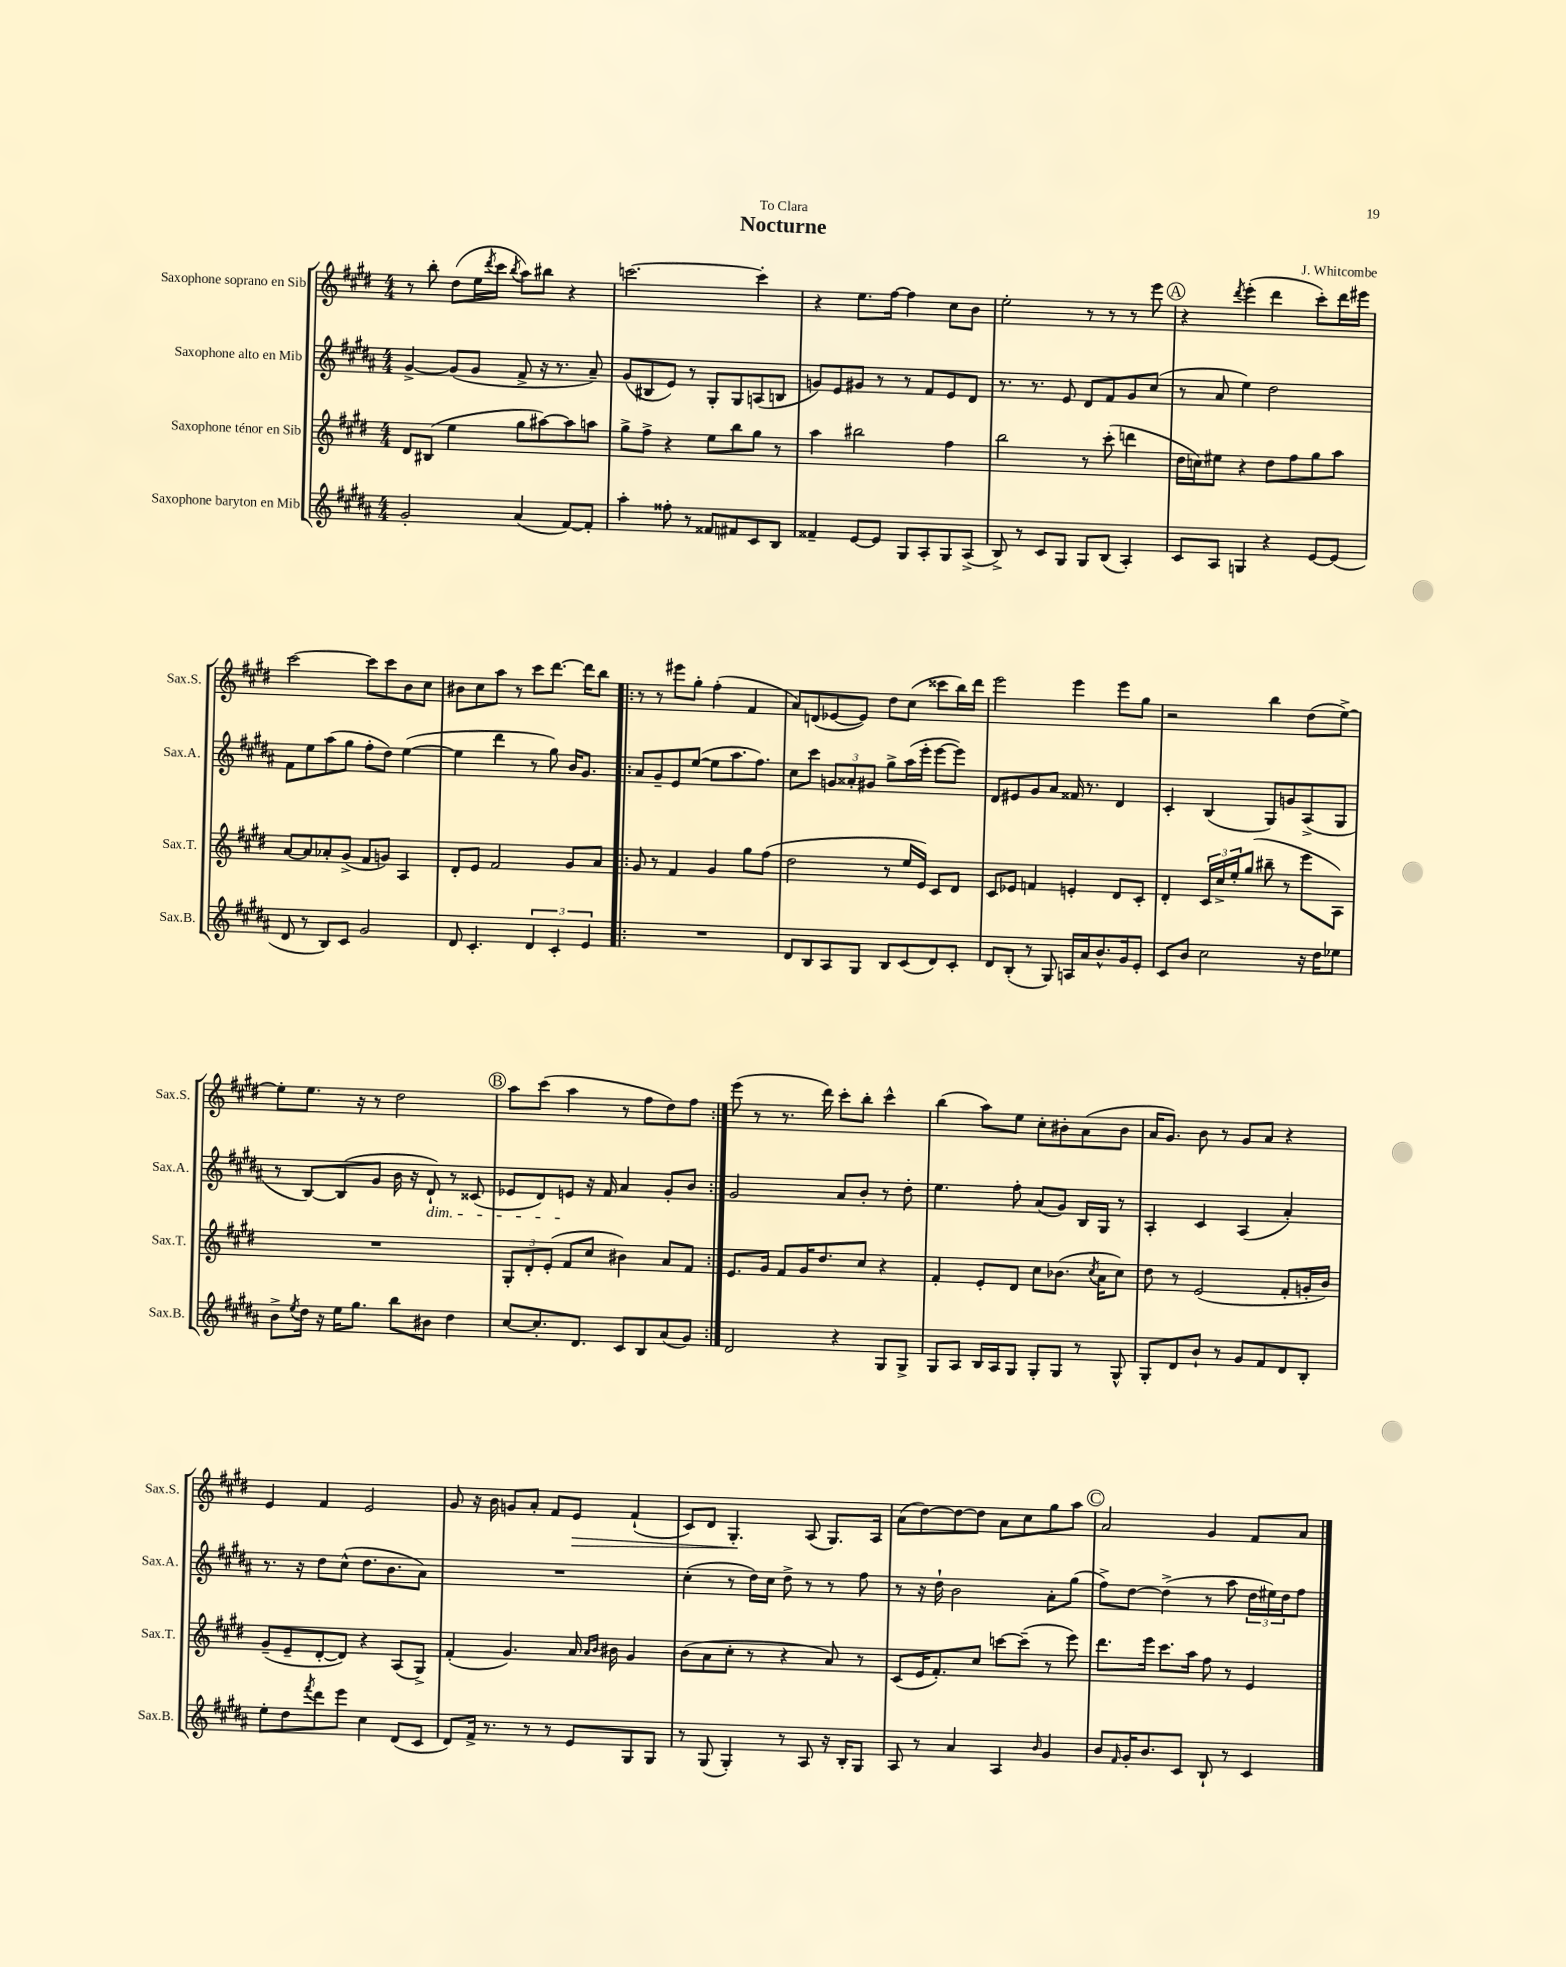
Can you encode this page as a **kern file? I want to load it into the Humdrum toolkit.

**kern	**kern	**kern	**kern	**dynam
*part4	*part3	*part2	*part1	*part1
*staff4	*staff3	*staff2	*staff1	*staff1
*I"Saxophone baryton en Mib	*I"Saxophone ténor en Sib	*I"Saxophone alto en Mib	*I"Saxophone soprano en Sib	*
*I'Sax.B.	*I'Sax.T.	*I'Sax.A.	*I'Sax.S.	*
*clefG2	*clefG2	*clefG2	*clefG2	*
*k[f#c#g#d#a#]	*k[f#c#g#d#]	*k[f#c#g#d#a#]	*k[f#c#g#d#]	*
*M4/4	*M4/4	*M4/4	*M4/4	*
=1	=1	=1	=1	=1
2g#'/	8d#/L	[4g#^/	8r	.
.	(8B#X/J	.	8bb'\	.
.	4ee\	(8g#/L]	(8dd#\L	.
.	.	8g#/J	16ee\L	.
.	.	.	8qddd#/	.
.	.	.	16ccc#\JJ	.
.	.	.	8qbb/	.
(4a#/	8gg#\L	8f#^/	8aa\L)	.
.	[8aa#X\)	16r	8bb#X\J	.
.	.	8.r	.	.
[8f#/L)	8aa#\]	.	4r	.
8f#'/J]	8aan\J	8a#~/)	.	.
=2	=2	=2	=2	=2
4aa#'\	8gg#^\L	(8g#/L	[2.cccn\	.
.	8ff#^\J	8B#X/	.	.
8ff##X'\	4r	8e/J)	.	.
8r	.	8r	.	.
8f##X/L	8ee\L	8G#'/L	.	.
8f#X/	8bb\	8G#/	.	.
8c#/	8gg#\J	(8An/	4ccc'\]	.
8B/J	8r	8Bn/J	.	.
=3	=3	=3	=3	=3
4f##X~/	4aa\	8gn/L)	4r	.
.	.	8e/	.	.
[8e/L	2bb#X\	8g#X/J	8.ee\L	.
8e/J]	.	8r	.	.
.	.	.	[16ff#\Jk	.
8G#/L	.	8r	4ff#\]	.
8A#'/	.	8f#/L	.	.
8G#/	4ff#\	8e/	8cc#\L	.
(8A#^/J	.	8d#/J	8b\J	.
=4	=4	=4	=4	=4
8B^/)	2bb\	8.r	2ee'\	.
8r	.	.	.	.
.	.	8.r	.	.
8c#/L	.	.	.	.
8G#/J	.	8e/	.	.
8G#/L	8r	8d#/L	8r	.
(8B/J	(8ccc#'\	8f#/	8r	.
4A#'/)	4dddn\	8g#/	8r	.
.	.	(8cc#/J	8eee\	.
!!LO:REH:place=s1:t=A
=5	=5	=5	=5	=5
8c#/L	16dd#\LL	8r	4r	.
.	16ccn\J)	.	.	.
8A#/J	8ee#X\J	8a#/	.	.
.	.	.	8qddd#/	.
4Gn/	4r	4ee\)	(4eee'\	.
4r	8dd#\L	2dd#\	4ddd#\	.
.	8ff#\	.	.	.
[8e/L	8gg#\	.	8ccc#'\L)	.
(8e/J]	8aa\J	.	16ddd#\L	.
.	.	.	16eee#X\JJ	.
!!LO:LB:g=z
=6	=6	=6	=6	=6
8d#/	[8a/L	8f#\L	[2ccc#\	.
8r	8a/]	8ee\	.	.
8B/L)	8a-X'/	(8aa#\	.	.
8c#/J	(8g#^/J	8gg#\J	.	.
2g#/	8f#/L	8ff#'\L	8ccc#\L]	.
.	8gn/J)	8dd#\J)	8ccc#\	.
.	4A/	([4ee\	8b\	.
.	.	.	8cc#\J	.
=7	=7	=7	=7	=7
8d#/	8d#'/L	4ee\]	8b#X\L	.
4.c#'/	8e/J	.	8cc#\	.
.	2f#/	4ddd#\	8aa\J	.
.	.	.	8r	.
6d#/	.	8r	8ccc#\L	.
.	.	8gg#\)	[8.ddd#\J	.
6c#'/	.	.	.	.
.	8g#/L	16b/KL	.	.
.	.	8.g#/J	16ddd#\KL]	.
6e/	.	.	.	.
.	8a/J	.	8bb\J	.
=8!|:	=8!|:	=8!|:	=8!|:	=8!|:
1r	8g#/	8a#/L	8r	.
.	8r	8g#~/	8r	.
.	4f#/	8e/	8eee#X\L	.
.	.	([8ee/J	8gg#'\J	.
.	4g#/	8ee\L]	(4ff#'\	.
.	.	8.aa#\	.	.
.	8gg#\L	.	4f#/	.
.	.	8.ff#\J)	.	.
.	(8ff#\J	.	.	.
=9	=9	=9	=9	=9
8d#/L	2dd#\	8cc#\L	8a/L)	.
8B/	.	8ccc#\J	(8dn/	.
8A#/	.	12gn/L	[8e-X/	.
.	.	12a##X'/	.	.
8G#/J	.	.	8e-/J])	.
.	.	12g#X/J	.	.
8B/L	8r	8gg#^\L	8dd#\L	.
(8c#/	16ee/LL	(16aa#\L	(8cc#\J	.
.	16e/JJ)	16eee'\JJ	.	.
8d#/)	8c#/L	[8eee\L	8ccc##X\L	.
8c#'/J	8d#/J	8eee\J])	16bb\L)	.
.	.	.	16ddd#\JJ	.
=10	=10	=10	=10	=10
8d#/L	8c#/L	8d#/L	2eee\	.
(8B'/J	8e-X/J	8e#X/	.	.
8r	4fn/	8g#/	.	.
8G#/)	.	8a#/J	.	.
16An/LL	4en'/	16f##X/	4eee\	.
16a#/J	.	8.r	.	.
8.b^^/	.	.	.	.
.	8d#/L	4d#/	8eee\L	.
16g#/k	.	.	.	.
8e'/J	8c#'/J	.	8gg#\J	.
=11	=11	=11	=11	=11
8c#/L	4d#'/	4c#'/	2r	.
8b/J	.	.	.	.
2cc#\	24c#/LL	(4B/	.	.
.	24cc#^/	.	.	.
.	24ee'/J	.	.	.
.	(8gg#/J	.	.	.
.	8bb#X~\	8G#/L)	4bb\	.
.	8r	8gn/	.	.
16r	8eee\L	(8A#^/	(8dd#\L	.
16dd#\KL	.	.	.	.
8ee-X\J	8A\J)	8G#/J	[8ee^\J)	.
!!LO:LB:g=z
=12	=12	=12	=12	=12
8b^\L	1r	8r	8ee'\L]	.
8qee/	.	.	.	.
16dd#\Jk	.	[8B/L)	8.ee\J	.
16r	.	.	.	.
16ee\KL	.	(8B/]	.	.
8.gg#\J	.	.	16r	.
.	.	8g#/J	8r	.
8bb\L	.	16b\	2dd#\	.
.	.	16r	.	.
!	!	!LO:TX:b:i:t=dim.	!	!
8b#X\J	.	8d#`/)	.	.
4dd#\	.	8r	.	.
.	.	(8c##X/	.	.
!!LO:REH:place=s1:t=B
=13	=13	=13	=13	=13
[8cc#/L	12G#'/L	8e-X/L	8aa\L	.
.	12d#'/	.	.	.
8.cc#'/]	.	8d#/)	(8ccc#\J	.
.	(12e'/J	.	.	.
.	8f#/L	8en/J	4aa\	.
8.d#/J	.	.	.	.
.	8cc#/J	16r	.	.
.	.	16f#/	.	.
8c#/L	4b#X\)	4a#/	8r	.
8B/	.	.	8ff#\L	.
(8a#/	8a/L	8g#'/L	8dd#\)	.
8g#/J)	8f#/J	8b/J	8ff#\J	.
=14:|!	=14:|!	=14:|!	=14:|!	=14:|!
2d#/	8.e/L	2g#/	(8eee\	.
.	.	.	8r	.
.	16g#/Jk	.	.	.
.	8f#/L	.	8.r	.
.	16g#/K	.	.	.
.	8.dd#/	.	16ddd#\)	.
4r	.	8a#/L	8ccc#'\L	.
.	8cc#/J	8b'/J	8bb'\J	.
8G#/L	4r	8r	4ccc#^^\	.
8G#^/J	.	8dd#'\	.	.
=15	=15	=15	=15	=15
8G#/L	4f#'/	4.ee\	(4bb\	.
8A#/J	.	.	.	.
16B/LL	8e'/L	.	8aa\L)	.
16A#/J	.	.	.	.
8G#/J	8d#/J	8ff#'\	8ee\J	.
8G#'/L	8cc#\L	(8a#/L	8cc#'\L	.
8G#/J	(8.b-X\J	8g#/J)	8b#X'\	.
8r	.	16B/LL	(8a\	.
.	8qcc#/	.	.	.
.	16a\KL	16G#/JJ	.	.
8G#^^/	8cc#\J)	8r	8b#\J	.
=16	=16	=16	=16	=16
8G#'/L	8dd#\	4A#'/	16a/KL	.
.	.	.	8.g#/J)	.
8d#/	8r	.	.	.
8b`/J	(2e/	4c#/	8b\	.
8r	.	.	8r	.
8g#/L	.	(4A#/	8g#/L	.
8f#/	.	.	8a/J	.
8d#/	8f#'/L	4a#'/)	4r	.
8B'/J	16gn'/L	.	.	.
.	16b/JJ)	.	.	.
!!LO:LB:g=z
=17	=17	=17	=17	=17
8ee'\L	(8g#~/L	8.r	4e/	.
8dd#\	8e~/	.	.	.
.	.	16r	.	.
8qfff#/	.	.	.	.
8ddd#\	[8d#'/	8dd#\L	4f#/	.
8eee\J	8d#/J])	(8cc#^^\J	.	.
4cc#\	4r	8.dd#\L	2e/	.
.	.	8.b\	.	.
(8d#/L	(8A/L	.	.	.
8c#/J	8G#^/J)	8a#\J)	.	.
=18	=18	=18	=18	=18
8d#/L)	(4f#'/	1r	8g#/	.
16f#^/Jk	.	.	16r	.
8.r	.	.	16b\	.
.	4.g#/)	.	8gn/L	.
8r	.	.	8a'/J	.
8r	.	.	8f#/L	.
!	!	!	!	!LO:HP:b
8e/L	16a/	.	8e/J	>
.	16qqa/LL	.	.	.
.	16qqb/JJ	.	.	.
.	16b#X\	.	.	.
8G#/	4g#/	.	(4f#`/	.
8G#/J	.	.	.	.
=19	=19	=19	=19	=19
8r	(8b\L	(4cc#'\	8c#/L)	.
(8G#/	8a\	.	8d#/J	.
4G#'/)	8cc#'\J	8r	4.G#'/	.
.	8r	16dd#\LL)	.	.
.	.	16cc#\JJ	.	.
8r	4r	8dd#^\	.	.
8A#/	.	8r	(8A/	]
16r	8a/)	8r	8.G#/L)	.
16B'/KL	.	.	.	.
8G#/J	8r	8ff#\	.	.
.	.	.	16A/Jk	.
=20	=20	=20	=20	=20
8A#/	(8c#/L	8r	(8a\L	.
8r	16e/K	16r	[8dd#\)	.
.	8.f#'/)	16dd#`\	.	.
4a#/	.	2b\	8dd#\_	.
.	8cc#/J	.	8dd#\J]	.
4A#/	[8cccn\L	.	8a\L	.
.	(8ccc~\J]	.	8cc#\	.
16qqb/	.	.	.	.
4g#/	8r	8a#'\L	8gg#\	.
.	8eee\)	(8gg#\J	8aa\J	.
!!LO:REH:place=s1:t=C
=21	=21	=21	=21	=21
8b/L	8.ddd#\L	8ff#^\L)	2a/	.
16qqf#/	.	.	.	.
16g#'/K	.	[8dd#\J	.	.
8.b/	16eee\Jk	.	.	.
.	8.ccc#\L	(4dd#^\]	.	.
8c#/J	.	.	.	.
.	16aa\Jk	.	.	.
8B`/	8ff#\	8r	4g#/	.
8r	8r	8aa#\	.	.
4c#/	4e/	24dd#\LL	8f#/L	.
.	.	24ee#X\)	.	.
.	.	24dd#\J	.	.
.	.	8ff#\J	8a/J	.
==	==	==	==	==
*-	*-	*-	*-	*-
